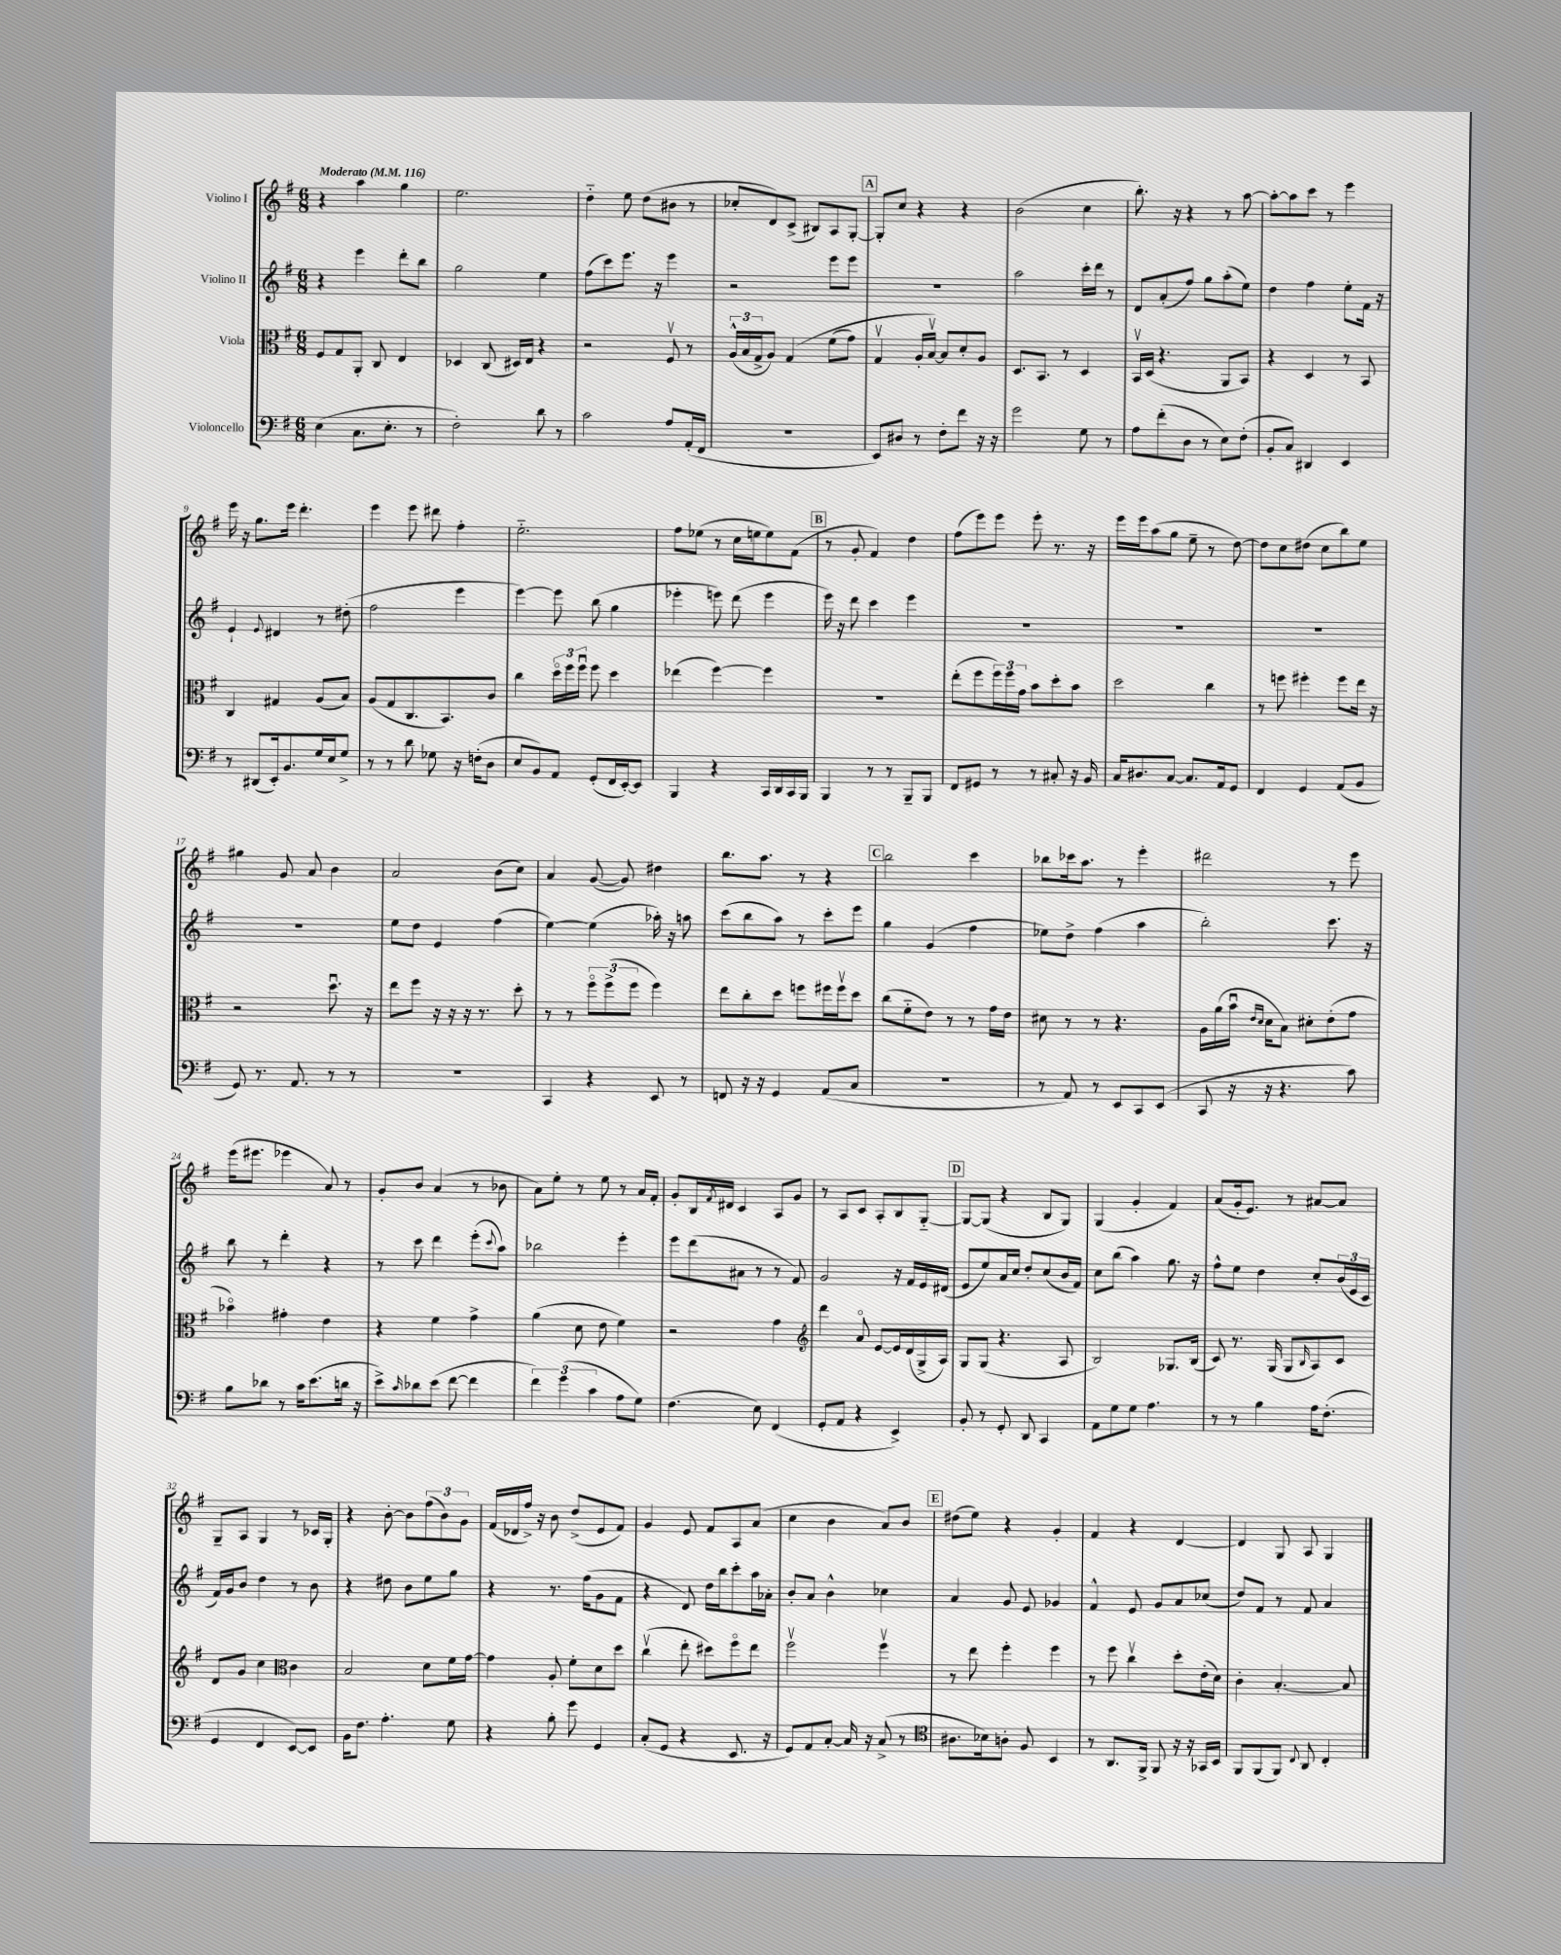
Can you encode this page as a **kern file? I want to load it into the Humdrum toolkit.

**kern	**kern	**kern	**kern
*staff4	*staff3	*staff2	*staff1
*clefF4	*clefC3	*clefG2	*clefG2
*k[f#]	*k[f#]	*k[f#]	*k[f#]
*M6/8	*M6/8	*M6/8	*M6/8
*MM116	*MM116	*MM116	*MM116
(4E	8F#	4r	4r
.	8G	.	.
8.C	8AA'	4eee	4aa
.	8C	.	.
8.E'	.	.	.
.	4E	8ddd'	4gg
8r	.	8bb	.
=	=	=	=
2F#')	4D-	2gg	2.ee
.	(8C	.	.
.	16D#)	.	.
.	16E	.	.
8d	4r	4ee	.
8r	.	.	.
=	=	=	=
2c	2r	(8ff#	4dd'~
.	.	8ccc)	.
.	.	8.eee	8ee
.	.	.	(8dd
.	.	16r	.
8A	8F#v	4eee	8b#
(16AA'	8r	.	8r
16FF#	.	.	.
=	=	=	=
2.r	(24A^^	2r	8cc-'
.	24B	.	.
.	24G^	.	.
.	8A)	.	8d)
.	&(4G	.	(8c^
.	.	.	8B#)
.	(8f#	8eee	8A
.	8g)	8eee	[8G'
=	=	=	=
8EE)	4Gv	2.r	8G']
8D#	.	.	8cc
8r	16A'	.	4r
.	[16Bv&)	.	.
8F#'	8B]	.	.
8f#	8d'	.	4r
16r	8A	.	.
16r	.	.	.
=	=	=	=
2g	8.D	2aa	(2b
.	8.BB	.	.
.	8r	.	.
8G	4D	16ccc'	4cc
.	.	16ddd	.
8r	.	8r	.
=	=	=	=
8A	16BBv	8d	8.bb')
.	(16D	.	.
(8f#'	4.r	(8a'	.
.	.	.	16r
8D	.	8ff#)	4r
8r	.	8gg	.
8E)	8AA	(8aa'	8r
(8F#'	8BB)	8ee)	[8aa
=	=	=	=
8BB'	4r	4dd	8aa'_
8C)	.	.	8aa]
4DD#	4D	4ff#	8ccc
.	.	.	8r
4EE	8r	8ee'	4eee
.	8BB	16f#	.
.	.	16r	.
=	=	=	=
8r	4C	4e`	16eee
.	.	.	16r
(8DD#	.	.	8.gg
.	.	8qqe	.
16EE')	4G#	4d#	.
8.BB	.	.	16eee
.	.	.	4.ddd'
16G	(8A	8r	.
16E	.	.	.
8G^	8B)	(8dd#'	.
=	=	=	=
8r	(8A	2ff#	4eee
8r	8G	.	.
8d	8.C	.	8eee
8G-	.	.	8ddd#
.	8.BB)	.	.
16r	.	4eee	4ff#'
(16F'	.	.	.
8D	8c	.	.
=	=	=	=
8E	4cc	[4eee)	2.ee'~
8BB)	.	.	.
8AA	24ddo	8eee]	.
.	24ff#	.	.
.	24ff#u	.	.
(8GG'	8ff#	(8bb	.
16FF#	4dd	4gg	.
[16EE')	.	.	.
8EE]	.	.	.
=	=	=	=
4BBB	(4ee-	4eee-'	8ff#
.	.	.	(8ee-
4r	[4ff#)	8eee)	8r
.	.	(8ddd	16cc
.	.	.	16ee
16CC	4ff#]	4eee	8ee)
16DD	.	.	.
16CC	.	.	(8f#
16BBB	.	.	.
=	=	=	=
4BBB	2.r	16eee)	8r
.	.	16r	.
.	.	8ddd	8g'
8r	.	4ccc	4f#)
8r	.	.	.
8BBB~	.	4eee	4dd
8BBB	.	.	.
=	=	=	=
8FF#	(8ee'	2.r	(8ff#
8GG#	8ff#	.	8eee)
8r	24ff#)	.	8eee
.	24ff#	.	.
.	24g	.	.
8r	8b	.	8eee'
8C#'	8dd'	.	8.r
16r	8b	.	.
16BB	.	.	16r
=	=	=	=
16C	2dd	2.r	16eee
8.D#	.	.	16eee
.	.	.	(8aa
[8C	.	.	8gg
8.C]	.	.	8ee~
.	4cc	.	8r
16AA	.	.	.
8GG	.	.	[8dd)
=	=	=	=
4FF#	8r	2.r	8dd]
.	8ff	.	8cc
4GG	4ff#'	.	(8dd#
.	.	.	8cc
(8AA	8ff#	.	8bb)
8BB	16ee	.	8ee
.	16r	.	.
=	=	=	=
8GG)	2r	2.r	4gg#
8.r	.	.	.
.	.	.	8g
8.AA	.	.	.
.	.	.	8a
8r	8.ddu	.	4b
8r	.	.	.
.	16r	.	.
=	=	=	=
2.r	8ee	8ee	2a
.	8ff#	8dd	.
.	16r	4e	.
.	16r	.	.
.	16r	.	.
.	8.r	.	.
.	.	(4ff#	(8b
.	8dd'	.	8cc)
=	=	=	=
4CC	8r	[4ee)	4a
.	8r	.	.
4r	12ff#o	(4ee]	([8g
.	(12ff#^	.	.
.	.	.	8g])
.	12ff#	.	.
8EE	4ff#)	16aa-')	4dd#
.	.	16r	.
8r	.	8aa	.
=	=	=	=
8FF	8ee	(8ccc	8.bb
16r	8cc'	8bb	.
16r	.	.	8.aa
4GG	8dd	8aa)	.
.	8ff	8r	8r
(8AA	16ff#	8ccc'	4r
.	16ff#v	.	.
8C	8dd	8eee	.
=	=	=	=
2.r	(8cc	4gg	2bb
.	8f#'~	.	.
.	8e)	(4g	.
.	8r	.	.
.	8r	4ff#	4ccc
.	16g	.	.
.	16e	.	.
=	=	=	=
8r	8d#	8ee-)	8bb-
8AA)	8r	8dd^	16ccc-
.	.	.	8.aa
8r	8r	(4ff#	.
8EE	4.r	.	8r
8CC	.	4aa	4eee'
(8EE	.	.	.
=	=	=	=
8CC	16A	2bb')	2ddd#
.	(16a	.	.
16r	16bu	.	.
.	16qqe	.	.
.	16qqd	.	.
16r	16d	.	.
4.r	8B)	.	.
.	8d#'	.	.
.	(8e'	8.ccc	8r
8c)	8g	.	8eee
.	.	16r	.
=	=	=	=
8B	4b-o)	8bb	(16eee
.	.	.	8.eee#
8d-	.	8r	.
8r	4g#'	4ddd'	4eee-
16c	.	.	.
(8.e	.	.	.
.	4e	4r	8a)
16d	.	.	8r
16r	.	.	.
=	=	=	=
8e^)	4r	8r	8g'
16qqc	.	.	.
8d-	.	8ccc	8b
(8e	4f#	4ddd	(4a
[8f#	.	.	.
4f#]	4g^	(8eee'	8r
.	.	8qqccc	.
.	.	8aa)	8b-
=	=	=	=
6f#)	(4a	2bb-	8a)
.	.	.	8ee'
(6g	.	.	.
.	8d	.	8r
6c	.	.	.
.	8e	.	8ee
8A	4f#)	4eee'	8r
8G)	.	.	16a
.	.	.	16f#'
=	=	=	=
(4.F#	2r	8eee	8g'
.	.	(8ddd	16B
.	.	.	8qf#
.	.	.	16d#
.	.	8a#	4c
8E)	.	8r	.
(4FF#	4g	8r	8A
.	.	8f#)	8g
=	=	=	=
*	*clefG2	*	*
8GG'	4ddd	2g	8r
8AA	.	.	8A
4r	8ao	.	8c
.	[8e	.	8A'
4EE^)	16e]	16r	8B
.	(16d	16f#	.
.	16G^	16e	[8G'~
.	16A)	(16d#	.
=	=	=	=
8BB'	8G	8e	8G_
8r	(8G	8ee)	(8G]
8GG'	4.r	16a	4r
.	.	16cc	.
8DD	.	8dd'	.
4CC	.	(8cc	8B
.	8A	16b	8G)
.	.	16f#)	.
=	=	=	=
8AA	2B)	8cc	(4G
8G	.	(8bb	.
8G	.	4aa)	4g'
4.A	.	.	.
.	8.G-	8.gg	4f#)
.	(16B	16r	.
=	=	=	=
8r	8c)	8ff#^^	(8a
8r	8.r	8ee	16g'
.	.	.	8.e)
4B	.	4dd	.
.	(16G	.	.
.	8G	.	8r
.	16qqB	.	.
16A	8A)	8cc'	[8a#
(8.F#'	.	.	.
.	8c	(24b	8a#]
.	.	24e	.
.	.	24c	.
=	=	=	=
4GG	8d	16f#)	8G~
.	.	16g	.
.	8g	8b	8A
4FF#	4cc	4dd	4G
*	*clefC3	*	*
[8EE)	4c	8r	8r
8EE]	.	8b	16c-
.	.	.	16G'
=	=	=	=
16BB	2B	4r	4r
8.F#	.	.	.
4.A'	.	8dd#	[8b'
.	.	8b	8b]
.	8d	8ee	(12ff#
.	.	.	12b)
8G	16f#	8gg	.
.	.	.	12g
.	[16g	.	.
=	=	=	=
4r	4g]	4r	(16f#
.	.	.	16d-
.	.	.	16ff#^)
.	.	.	16r
8B'	8A'	8.r	8b
8g	8f#'	.	(8dd^
.	.	(16ff#	.
4GG	8d	8g	8e
.	8dd	8f#	8f#)
=	=	=	=
(8C'	(4ccv	4r	4g
8GG	.	.	.
4r	8ee'	8d)	8e
.	8dd#)	16dd	8f#
.	.	16bb	.
8.EE	8ff#o	8ccc'	8A
.	8ee	16aa	(8a
16r	.	16a-'	.
=	=	=	=
8GG)	2ff#v	8b'	4cc
8AA	.	8a	.
[8C'	.	4b^^	4b
16C]	.	.	.
16r	.	.	.
(8C^	4ff#v	4cc-	8a)
8r	.	.	8b
=	=	=	=
*clefC4	*	*	*
8.A#	8r	4a	(8dd#
.	8ee	.	8ee)
16B-)	.	.	.
8A'	4ff#'	8g	4r
8F#	.	8e	.
4BB	4ff#	4g-	4g'
=	=	=	=
8r	8r	4f#^^	4f#
8.AA	8ff#	.	.
.	4ccv	8e	4r
16FF#^	.	.	.
8FF#	.	8g	.
16r	8dd'	8a	[4d
16r	.	.	.
16GG-	(16e'	(8cc-	.
16BB	16d)	.	.
=	=	=	=
8FF#	4c'	8dd)	4d]
(8FF#	.	8f#	.
8FF#)	[4.B'	8r	8G
8qqC	.	.	.
8AA	.	8f#	8A
4C'	.	4a	4G
.	8B]	.	.
==	==	==	==
*-	*-	*-	*-
